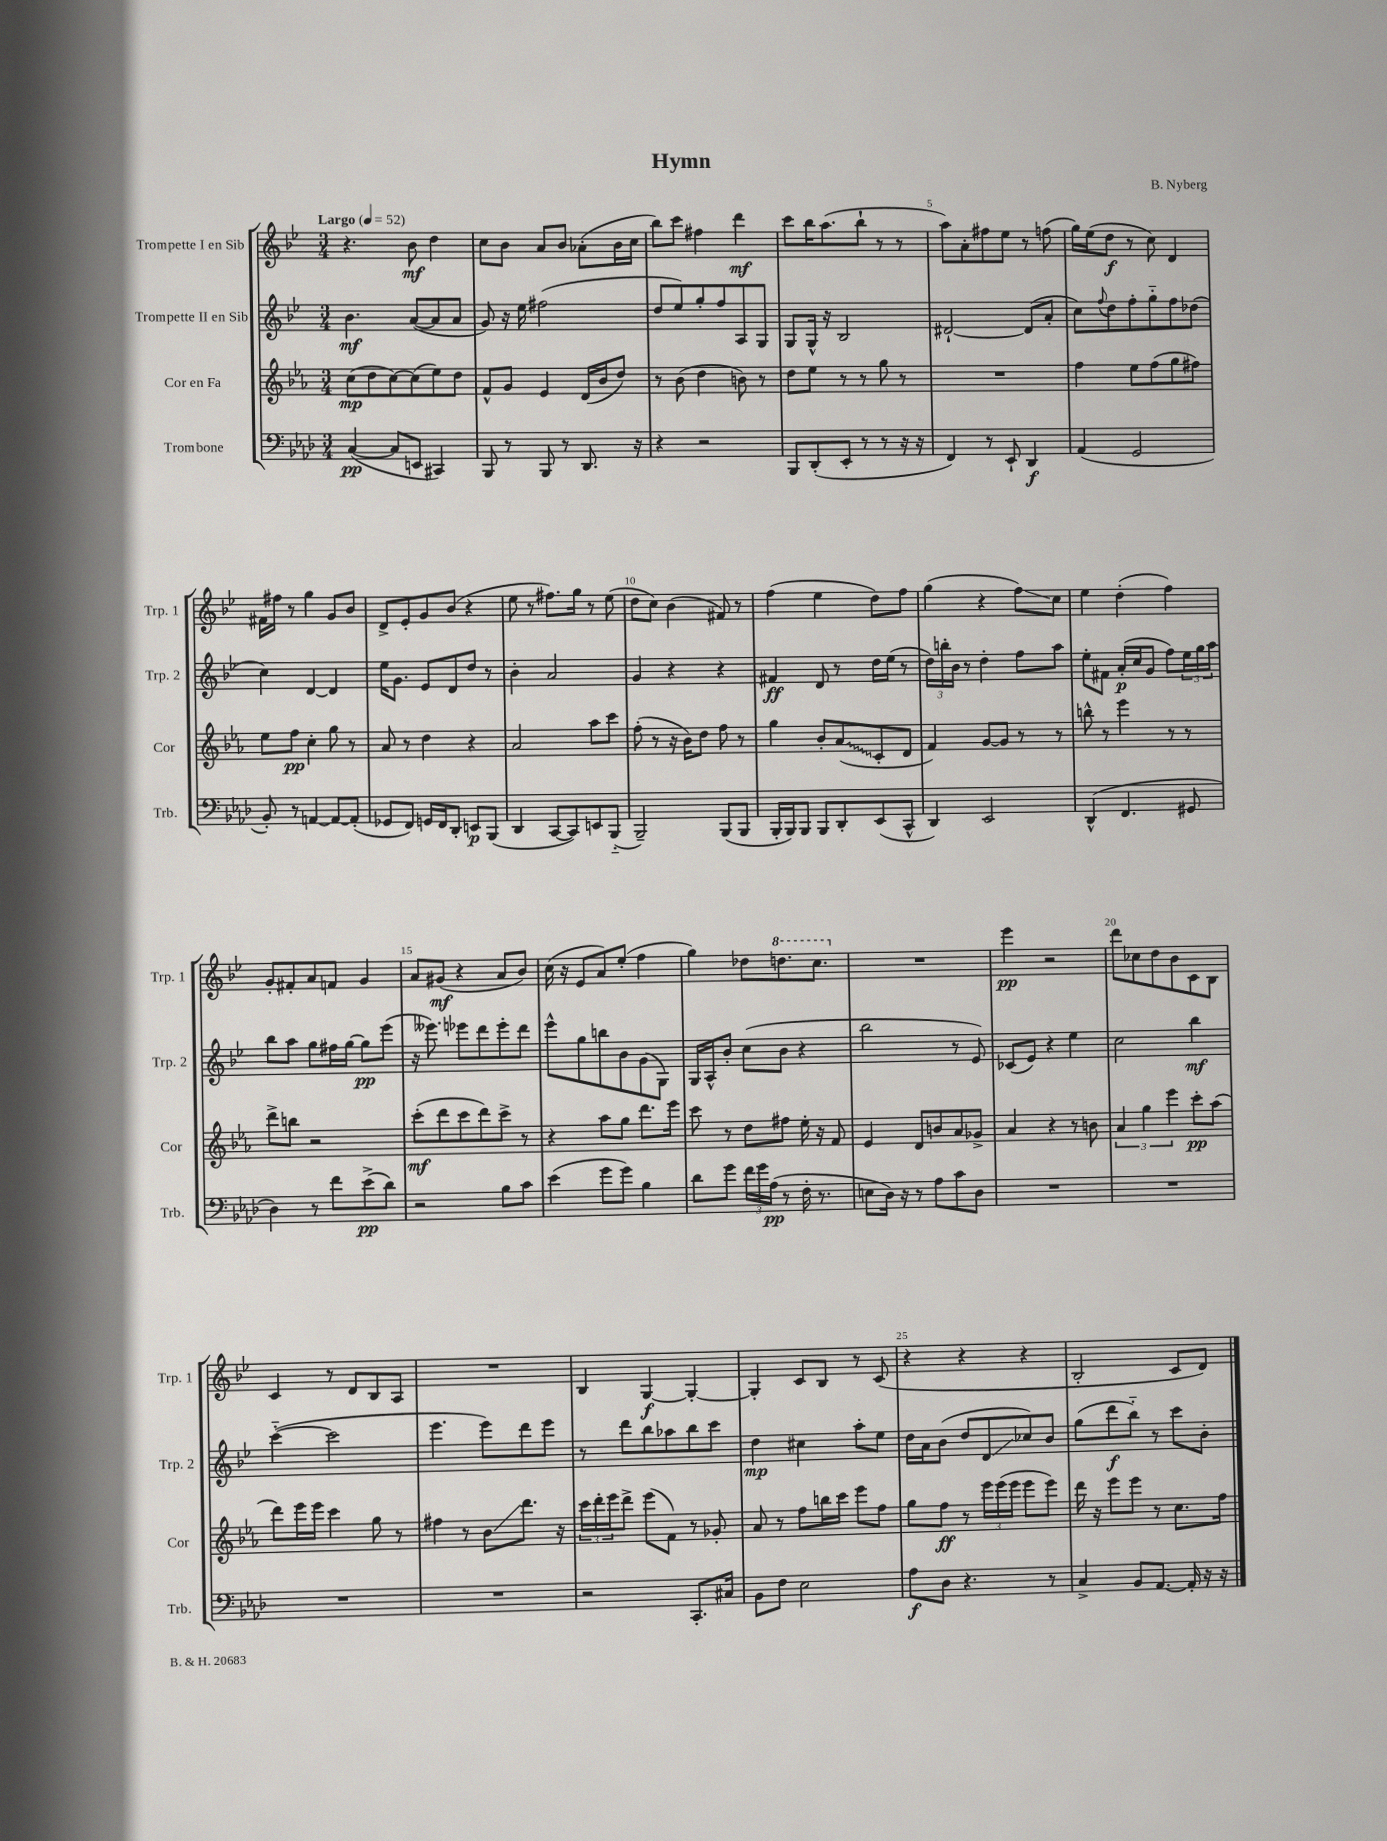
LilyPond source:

\header { title = "Hymn" composer = "B. Nyberg" }
<<
\new StaffGroup <<
\new Staff = "s0" \with { instrumentName = "Trompette I en Sib" shortInstrumentName = "Trp. 1" } {
    \clef treble \key bes \major \numericTimeSignature \time 3/4 \tempo "Largo" 4 = 52
    r4. bes'8\mf d''4 |
    c''8 bes'8 a'8 bes'8 aes'8-.( bes'16 c''16 |
    bes''8) c'''8 fis''4 d'''4\mf |
    c'''8 bes''16 a''8.( bes''8-! r8 r8 |
    a''8) a'8-. fis''8 ees''8 r8 f''8( |
    g''16) ees''16( d''8\f r8 c''8) d'4 |
    fis'16 fis''16 r8 g''4 g'8 bes'8 |
    d'8-> ees'8-. g'8 bes'8( r4 |
    ees''8 r8 fis''8.) g''16 r8 ees''8( |
    d''8 c''8) bes'4( fis'8) r8 |
    f''4( ees''4 d''8) f''8 |
    g''4( r4 f''8\glissando) c''8 |
    ees''4 d''4-.( f''4) |
    g'8-. fis'8-. a'8 f'8 g'4 |
    a'8 gis'8\mf( r4 a'8 bes'8) |
    c''16( r16 ees'8 a'8) ees''8-.( f''4 |
    g''4) des''8 \ottava #1 d'''!8. c'''8. \ottava #0 |
    R2. |
    ees'''4\pp r2 |
    d'''8 ces''8 d''8 bes'8 c'8 bes8 |
    c'4 r8 d'8 bes8 a8 |
    R2. |
    bes4 g4~\f g4~-. |
    g4-. c'8 bes8 r8 c'8( |
    r4 r4 r4 |
    bes2-. c'8 d'8) \bar "|." |
}
\new Staff = "s1" \with { instrumentName = "Trompette II en Sib" shortInstrumentName = "Trp. 2" } {
    \clef treble \key bes \major \numericTimeSignature \time 3/4
    bes'4.\mf a'8~( a'8 a'8 |
    g'8) r16 ees''16 fis''2( |
    d''8 ees''8) g''8-. f''8 a8 g8 |
    g8 g16-^ r16 bes2 |
    dis'2~-! dis'8( a'8-. |
    c''8) \appoggiatura { f''8 } d''8 f''8-. g''8-_ f''8 des''8( |
    c''4) d'4~ d'4 |
    ees''16 g'8. ees'8 d'8 d''8 r8 |
    bes'4-. a'2 |
    g'4 r4 r4 |
    fis'4\ff d'8 r8 d''16 ees''16( r8 |
    \tuplet 3/2 { d''16) b''16-. bes'16 } r8 d''4-. f''8 a''8 |
    ees''8-. fis'8 a'16-.\p( c''16 g'8 f''8) \tuplet 3/2 { ees''16 g''16 a''16 } |
    bes''8 a''8 g''8 fis''16 g''16~ g''8\pp ees'''8( |
    r16 eeses'''8.) ees'''8 d'''8 ees'''8-. d'''8 |
    ees'''8-^ g''8 b''8 bes'8 g'8( g8) |
    g16 a16-^ bes'8-. c''8( bes'8 r4 |
    bes''2 r8 ees'8) |
    ces'8( ees'8) r4 ees''4 |
    c''2 bes''4\mf |
    c'''4~-_( c'''2 |
    ees'''4. ees'''8) d'''8 ees'''8 |
    r8 d'''8 bes''8 aes''8 bes''8 c'''8 |
    d''4\mp cis''4 a''8-. ees''8 |
    d''16 a'16 bes'8( d''8 d'8\glissando ces''8) bes'8 |
    g''8( d'''8\f bes''8-_) r8 c'''8 bes'8-. \bar "|." |
}
\new Staff = "s2" \with { instrumentName = "Cor en Fa" shortInstrumentName = "Cor" } {
    \clef treble \key ees \major \numericTimeSignature \time 3/4
    c''8\mp( d''8 c''8~) c''8( ees''8) d''8 |
    f'8-^ g'8 ees'4 d'16( bes'16 d''8) |
    r8 bes'8( d''4 b'8) r8 |
    d''8 ees''8 r8 r8 g''8 r8 |
    R2. |
    f''4 ees''8 f''8( g''8 fis''8) |
    ees''8 f''8\pp c''4-. g''8 r8 |
    aes'8 r8 d''4 r4 |
    aes'2 aes''8 c'''8 |
    f''8-.( r8 r16 bes'16) d''8 f''8 r8 |
    g''4 bes'8-. \once \override Glissando.style = #'zigzag aes'8\glissando( c'8-. d'8 |
    f'4) g'8~ g'8 r8 r8 |
    b''8-^ r8 ees'''4 r8 r8 |
    d'''8-> b''8 r2 |
    c'''8-.\mf( d'''8 c'''8 d'''8) c'''8-> r8 |
    r4 aes''8 g''8 d'''8. ees'''16 |
    c'''8 r8 d''8 fis''8 ees''16-. r16 f'8 |
    ees'4 d'8 b'8 aes'8 ges'8-> |
    aes'4 r4 r8 b'8 |
    \tuplet 3/2 { aes'4 g''4 ees'''4 } c'''8-.\pp aes''8( |
    d'''8) ees'''16 ees'''16 c'''4 g''8 r8 |
    fis''4 r8 bes'8\glissando d'''8. r16 |
    \tuplet 3/2 { c'''16 d'''16-. ees'''16 } d'''8-> ees'''8( f'8) r8 ges'8-. |
    aes'8 r8 f''8 b''16 c'''16 ees'''8 f''8 |
    g''8 f''8\ff r8 \tuplet 3/2 { ees'''16 ees'''16( ees'''16 } ees'''8 ees'''8) |
    d'''16 r16 ees'''8 ees'''8 r8 c''8. f''16 \bar "|." |
}
\new Staff = "s3" \with { instrumentName = "Trombone" shortInstrumentName = "Trb." } {
    \clef bass \key aes \major \numericTimeSignature \time 3/4
    c4~\pp( c8 e,8 cis,4) |
    bes,,8 r8 bes,,8 r8 des,8. r16 |
    r4 r2 |
    bes,,8 des,8-.( ees,8-. r8 r8 r16 r16 |
    f,4) r8 ees,8-! des,4\f |
    aes,4( g,2 |
    bes,8-.) r8 a,4~ a,8~ a,8-.( |
    ges,8 f,8) g,16 f,16 des,8-. e,8\p bes,,8( |
    des,4 c,8~ c,8) e,8 bes,,8-_( |
    bes,,2--) bes,,8( bes,,8 |
    bes,,16-. bes,,16) bes,,8 bes,,8 des,8-. ees,8( c,8-^ |
    des,4) ees,2 |
    des,4-^( f,4. gis,8 |
    des4) r8 f'8 ees'8->\pp( des'8) |
    r2 bes8 c'8 |
    ees'4( g'8 g'8) bes4 |
    des'8 g'8 \tuplet 3/2 { f'16 g'16 aes16\pp( } r8 f16-. r8. |
    e8 des16) r16 r8 aes8 c'8 des8 |
    R2. |
    R2. |
    R2. |
    R2. |
    r2 c,8.-. cis16 |
    bes,8 f8 ees2 |
    aes8\f des8 r4. r8 |
    c4-> bes,8 aes,8.~ aes,16-. r16 r16 \bar "|." |
}
>>
>>
\layout { \context { \Score \override BarNumber.break-visibility = ##(#f #t #t) barNumberVisibility = #(every-nth-bar-number-visible 5) } }
